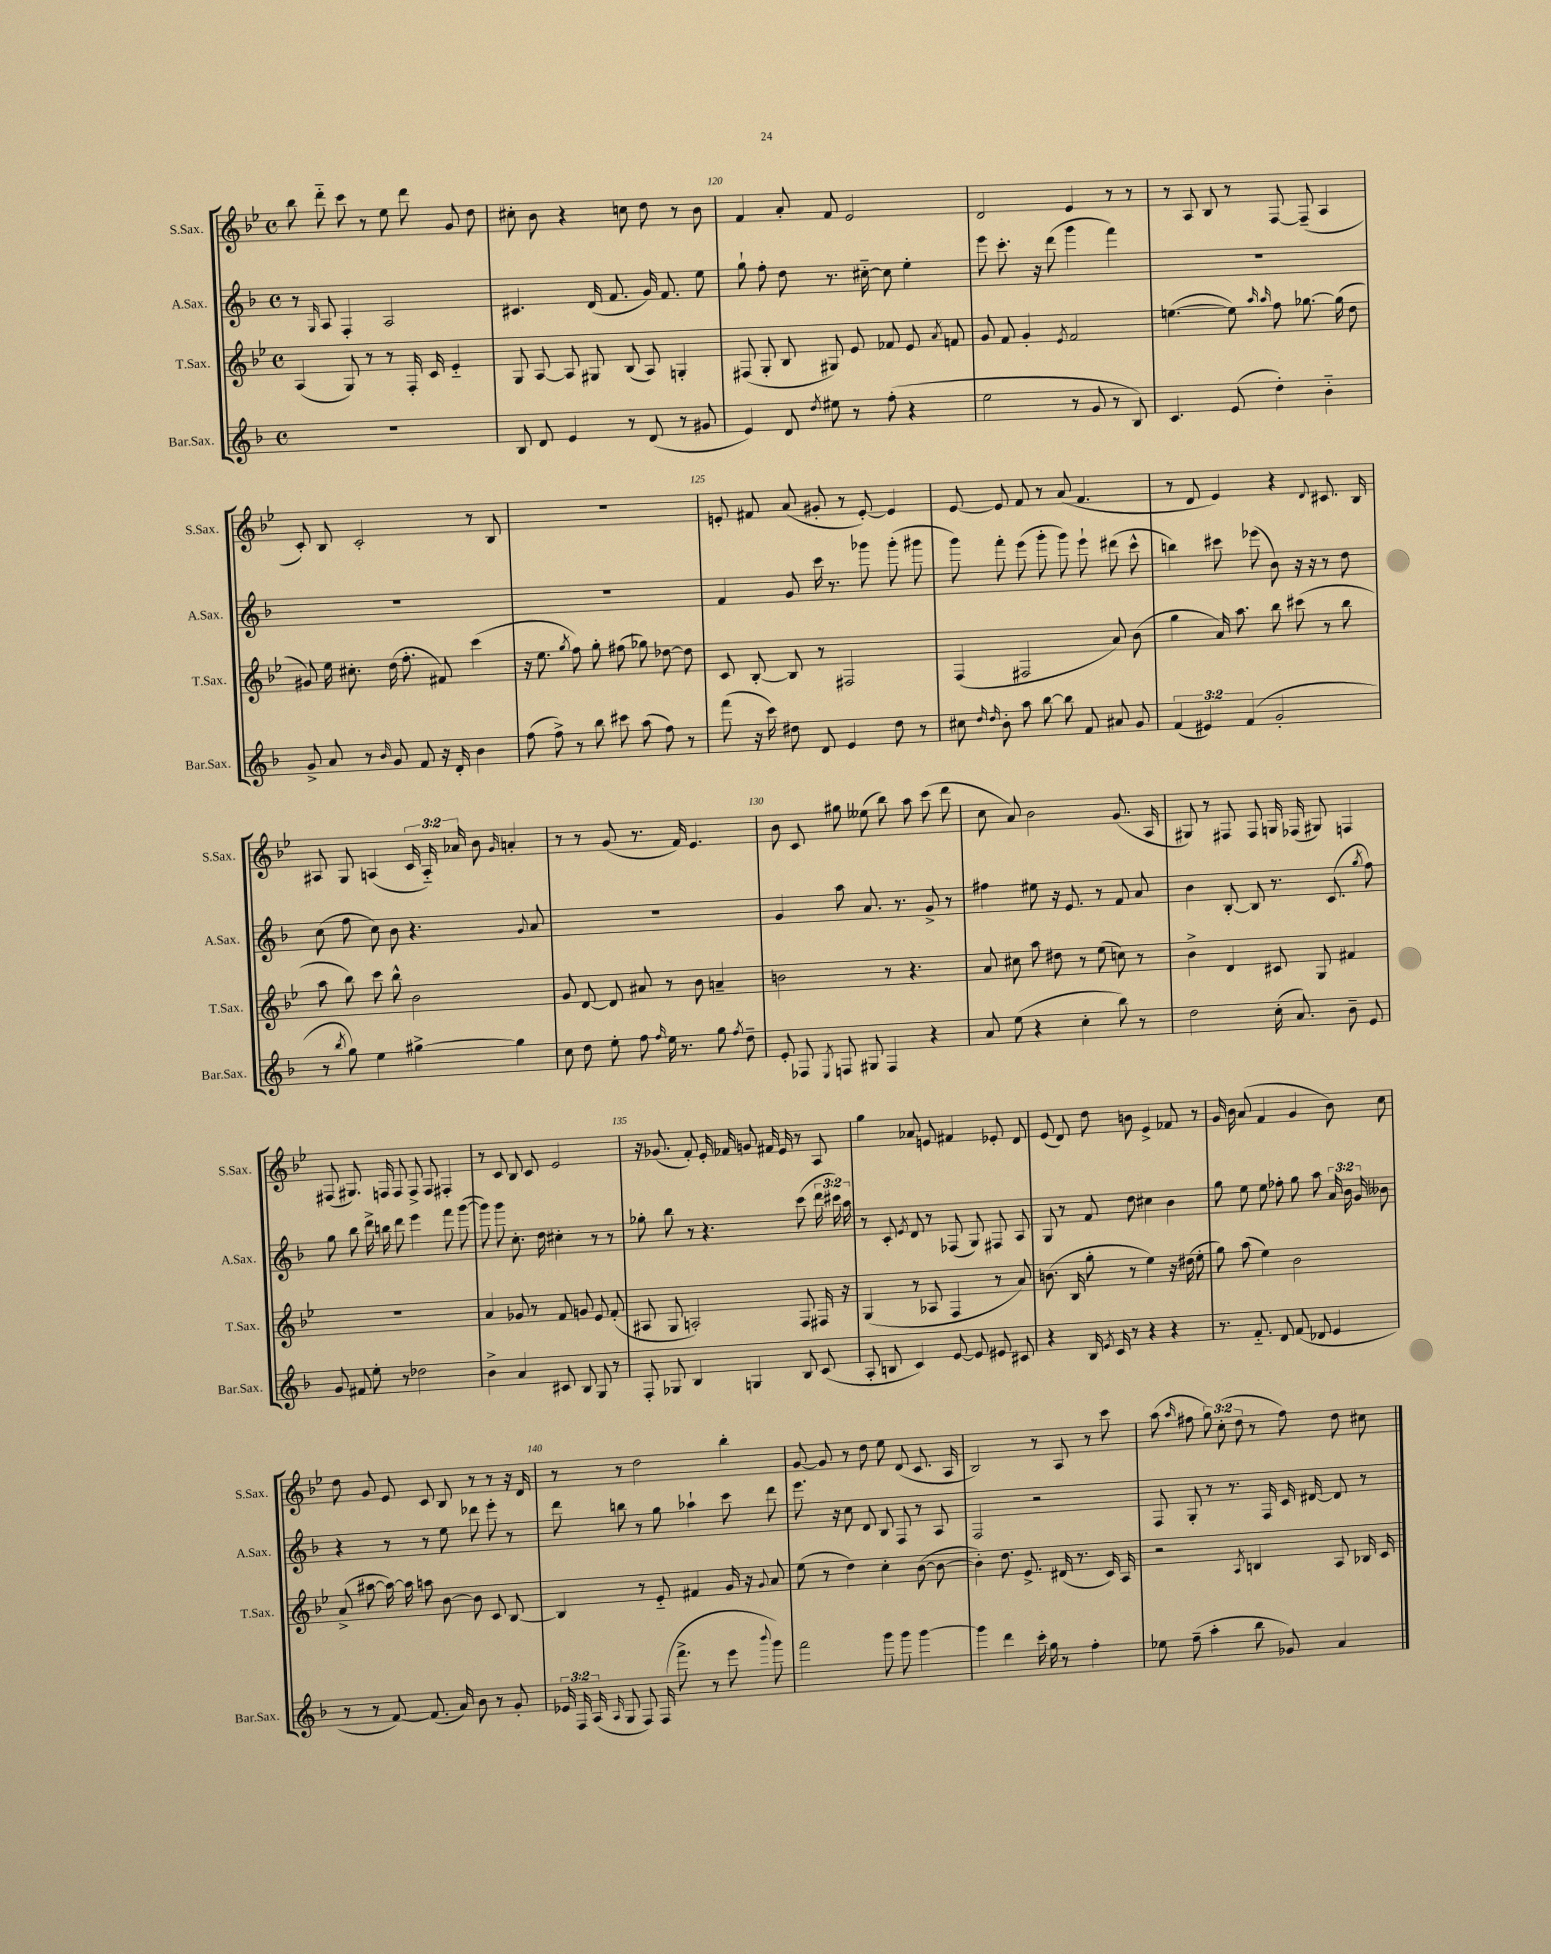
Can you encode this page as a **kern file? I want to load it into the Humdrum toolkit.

**kern	**kern	**kern	**kern
*staff4	*staff3	*staff2	*staff1
*clefG2	*clefG2	*clefG2	*clefG2
*k[b-]	*k[b-e-]	*k[b-]	*k[b-e-]
*M4/4	*M4/4	*M4/4	*M4/4
*met(c)	*met(c)	*met(c)	*met(c)
1r	(4A	8r	8bb-
.	.	16qqG	.
.	.	8A	8ddd'~
.	8G)	4F'	8ccc
.	8r	.	8r
.	8r	2A	8ee-
.	16F'	.	8ddd
.	16c	.	.
.	4e-'~	.	8g
.	.	.	8dd
=	=	=	=
8B-	8G	4.c#	8cc#'
8d	[8A	.	8b-
4e	8A]	.	4r
.	8G#	(16d	.
.	.	8.f	.
8r	(8B-	.	8cc
(8d	8A)	16g)	8dd
.	.	8.f	.
8r	4G'	.	8r
8g#	.	8ee	8b-
=	=	=	=
4e)	(8F#	8gg`	4f
.	8G'	8ff'	.
8d	8B-	8dd	8a'
8qdd	.	.	.
8ee#	8G#)	8.r	8f
8r	8e-	.	2e-
.	.	[16cc#'~	.
(8ff'	8f-	8cc#]	.
4r	8e-	4ee'	.
.	8qa	.	.
.	8f	.	.
=	=	=	=
2ee	8g	8eee	2d
.	8f	8.ccc'	.
.	4g'	.	.
.	.	16r	.
.	.	(8ddd	.
.	8qe-	.	.
8r	2f	4ggg	4e-
8g	.	.	.
8r	.	4fff)	8r
8B-)	.	.	8r
=	=	=	=
4.c	([4.ee	1r	8r
.	.	.	8A
.	.	.	8B-
(8e	8ee])	.	8r
.	16qqaa	.	.
.	16qqaa	.	.
4dd')	8ff	.	[8F
.	[8.gg-	.	(8F~]
4b-'~	.	.	4A
.	(16gg-]	.	.
.	8dd	.	.
=	=	=	=
8g^	8g#)	1r	8c')
8a	16ee-	.	8B-
.	8.cc#'	.	.
8r	.	.	2c'
16qqb-	.	.	.
8g	(16dd	.	.
.	8.ff'	.	.
8f	.	.	.
16r	8f#)	.	.
16d'	.	.	.
4b-	(4ccc	.	8r
.	.	.	8B-
=	=	=	=
(8ff	16r	1r	1r
.	8.ee-	.	.
8ff^)	.	.	.
.	8qgg	.	.
8r	8ff)	.	.
8bb-	8gg'	.	.
8ccc#	(8ff#	.	.
(8aa	8gg-)	.	.
8ff)	[8dd-	.	.
8r	8dd-]	.	.
=	=	=	=
(8fff	8c	4f	8e'
16r	[8B-'	.	8f#
16ccc)	.	.	.
8dd#	8B-]	8g	(8a
8d	8r	16ccc	8g#'
.	.	8.r	.
4e	2F#	.	8r
.	.	8ggg-	[8e')
8dd#	.	(8ggg-'	4e]
8r	.	8ggg#	.
=	=	=	=
8cc#	(4F	8ggg)	[8e-
16qqdd	.	.	.
16qqdd	.	.	.
8b-'	.	8fff'	8e-]
8aa	2F#	(8eee	8f
[8bb-	.	8ggg'	8r
8bb-]	.	8ggg)	(8a
8f	.	8eee`	4.f
8a#	8a)	(8ddd#	.
8g	(8b-	8ccc^^	.
=	=	=	=
(6f	4gg	4bb)	8r
.	.	.	8d
6e#)	.	.	.
.	16a)	8ccc#	4e-)
.	8.aa	.	.
(6f	.	.	.
.	.	(8eee-	.
2g'	8bb-	8b-)	4r
.	(8ccc#	16r	.
.	.	16r	.
.	.	.	8qqd
.	8r	8r	8.c#
.	8bb-	8dd	.
.	.	.	16B-
=	=	=	=
8r	8aa	(8cc	8A#
8qbb-	.	.	.
8gg)	8bb-)	8ff	8G
4ee	8ccc	8cc)	(4A
.	8bb-^^	8b-	.
[4gg#^	2b-	4.r	24c
.	.	.	24A'~)
.	.	.	24a-
.	.	.	8b-
.	.	.	16qqg
4gg#]	.	.	4a'
.	.	8qqg	.
.	.	8a	.
=	=	=	=
8cc	8g	1r	8r
8dd	[8d	.	8r
8ee'	8d]	.	(8g
8ff	8a#	.	8.r
16qqff	.	.	.
16ee	8r	.	.
8.r	.	.	16f)
.	8b-	.	4.e-
8gg	4a~	.	.
8qff	.	.	.
8dd~	.	.	.
=	=	=	=
8e'	2b	4g	8b-
8F-	.	.	8c
8qE	.	.	.
8F	.	8aa	8gg#
8G#	.	8.a	(8ee--
4F	8r	.	8bb-)
.	.	8.r	.
.	4.r	.	8aa
4r	.	8g^	(8ccc
.	.	8r	8ddd
=	=	=	=
8a	8a	4ff#	8cc
(8ee	8cc#	.	8a)
4r	8aa	8ee#	2b-
.	8dd#	16r	.
.	.	8.e	.
4cc'	8r	.	.
.	(8ee-	8r	.
8bb-)	8cc)	8f	(8.g
8r	8r	8a	.
.	.	.	16A
=	=	=	=
2dd	4b-^	4b-	8G#)
.	.	.	8r
.	4d	[8B-'	8F#
.	.	8B-]	8F#
(16cc'	8c#	8.r	16G
8.a)	.	.	(16F-
.	8G	.	8G#)
.	.	(8.c	.
8b-~	4f#	.	4F
.	.	8qgg	.
8e	.	8ff)	.
=	=	=	=
8g	1r	8gg	(8F#
8f#	.	8bb-	8.G#)
8ee'	.	16ddd^	.
.	.	16bb	16F
8r	.	8ddd	8F
2dd-	.	4eee	8F^
.	.	.	8F
.	.	8fff	4F#'
.	.	([8ggg	.
=	=	=	=
4b-^	4a	8ggg])	8r
.	.	8ggg	8c
4a	8g-	8.cc'	8B-
.	8r	.	8c
.	.	16dd	.
8c#	8f	4cc#'	2e-
8B-	8g	.	.
8G	8e-	8r	.
8r	(8f'	8r	.
=	=	=	=
8F'	8A#	8gg-'	16r
.	.	.	(8.g-
8G-	8G	8bb-	.
4B-	2A')	8r	8f')
.	.	4.r	16e-'
.	.	.	16f-
4G	.	.	8g
.	.	.	16f#
.	.	.	16e-
8B-	8F	(8ccc	8r
(8c	16F#	24ddd	8A
.	.	24ccc#)	.
.	16r	.	.
.	.	24aa	.
=	=	=	=
8A'	(4G	8r	4gg
8B	.	8c'	.
.	.	8qe	.
4c)	8r	8d	8a-
.	8A-	8r	8e
[8e	4F	(8F-	4f#
8e]	.	8G)	.
8e#	8r	8F#	8e-'
8c#	8a)	8A	8d
=	=	=	=
4r	(8.b	8G	(8e-
.	.	8r	8d)
.	16B-	.	.
16B-	8gg'	8f	8dd
8qe	.	.	.
16c	.	.	.
8r	8r	8dd	8b
4r	4ee-)	4cc#	4e-^
4r	16r	4b-	8f-
.	(16dd#	.	.
.	8ee-'	.	8r
=	=	=	=
8.r	8gg)	8gg	16g
.	.	.	16b-
.	(8aa	8ee	(8a
8.f'~	.	.	.
.	4ee-)	8ee	4f
8d	.	8ff-'	.
(8f	2b-	8gg	4g
8d-	.	8aa	.
4e	.	24a	8b-)
.	.	24b-	.
.	.	24g	.
.	.	8b--	8cc
=	=	=	=
8r	(8a^	4r	8dd
8r	[8aa#	.	8g
[8f)	16aa#_)	8r	8e-
.	16aa#]	.	.
(8.f]	8aa	8r	8c
.	[8b-	8ee	8B-
16a)	.	.	.
8b-	8b-]	8ddd-	8r
8r	8c	8eee'	8r
8g'	[8B-	8r	16r
.	.	.	16d
=	=	=	=
24e-	4B-]	8ddd	8r
24F	.	.	.
(24A	.	.	.
16qqA	.	.	.
8G	.	8bb	8r
8F)	8r	8r	2dd
(16F	8e-'~	8gg	.
8.fff^	.	.	.
.	4f#	4aa-`	.
8r	.	.	.
8eee	16g	8ccc	4bb-'
.	16r	.	.
8qqbbb-	8qqg	.	.
8ggg)	8a	8ddd	.
=	=	=	=
2fff	(8ee-	8.eee	[8g
.	8r	.	8g]
.	.	16r	.
.	4dd)	8cc	8r
.	.	8d	8dd
8ggg	4cc'	8B-	8ee-
8ggg	.	8F	(8d
[4ggg	([8b-	8r	8.c
.	8b-_	8A	.
.	.	.	16A
=	=	=	=
4ggg]	4b-'])	2F	2B-)
4ddd	8.dd	.	.
.	8.e-^	.	.
16ccc'	.	2r	8r
16gg	.	.	.
8r	(16d#	.	8A
.	8.r	.	.
4ff'	.	.	8r
.	16c)	.	8ccc
.	16A	.	.
=	=	=	=
8ee-	2r	8F	(8aa
.	.	.	16qqaa
(8ff~	.	8G'	8ff#
4aa'	.	8r	12gg)
.	.	.	(12cc'
.	.	8.r	.
.	.	.	12dd
.	8qA	.	.
8bb-	4B	.	8r
.	.	16F	.
8g-)	.	16c	8ff#)
.	.	[16d#	.
4a	8A	8d#]	8dd
.	16B-	8r	8cc#
.	16c	.	.
==	==	==	==
*-	*-	*-	*-
